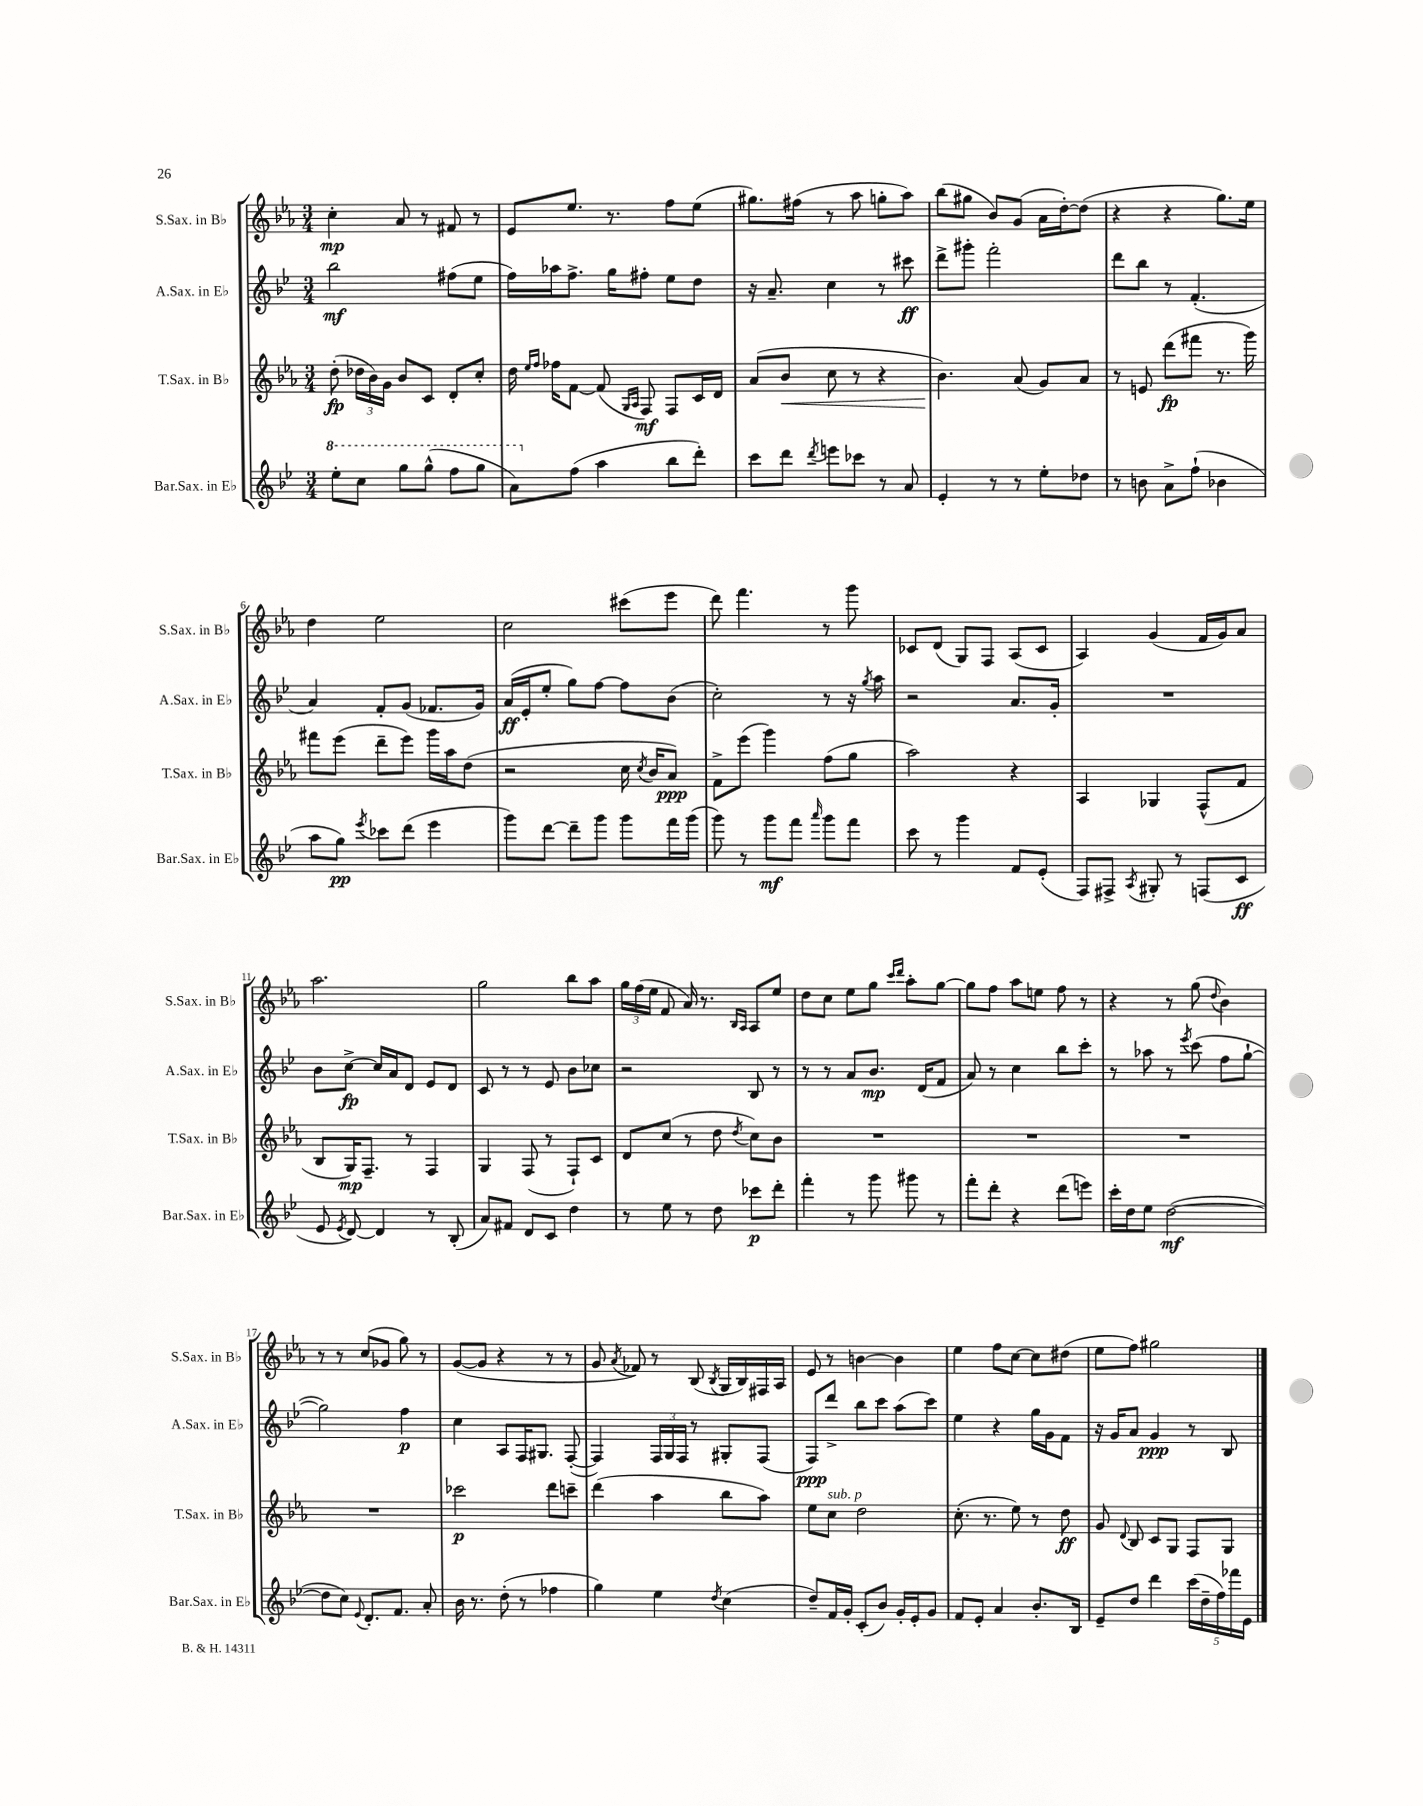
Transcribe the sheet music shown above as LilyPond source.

<<
\new StaffGroup <<
\new Staff = "s0" \with { instrumentName = "S.Sax. in Bb" shortInstrumentName = "S.Sax. in Bb" } {
    \clef treble \key ees \major \numericTimeSignature \time 3/4
    \autoBeamOff c''4-.\mp aes'8 r8 fis'8 r8 |
    ees'8[ ees''8.] r8. f''8[ ees''8]( |
    gis''8.[) fis''16]( r8 aes''8 g''8[-. aes''8]) |
    bes''8[( gis''8] bes'8[) g'8]( aes'16[ d''16~-.) d''8]( |
    r4 r4 g''8.[) ees''16] |
    d''4 ees''2 |
    c''2 cis'''8[( ees'''8] |
    d'''8) f'''4. r8 g'''8 |
    ces'8[ d'8]( g8[) f8] aes8[( ces'8] |
    aes4) g'4( f'16[ g'16) aes'8] |
    aes''2. |
    g''2 bes''8[ aes''8] |
    \tuplet 3/2 { g''16[ f''16( ees''16] } f'8 aes'16) r8. \grace { bes16[ aes16] } aes8[ ees''8] |
    d''8[ c''8] ees''8[ g''8] \grace { c'''16[ d'''16] } aes''8[-. g''8]~ |
    g''8[ f''8] aes''8[ e''8] f''8 r8 |
    r4 r8 g''8( \appoggiatura { d''8 } bes'4) |
    r8 r8 c''8[( ges'8] g''8) r8 |
    g'8[~( g'8] r4 r8 r8 |
    g'8 \acciaccatura { aes'8 } fes'8) r8 bes8( \acciaccatura { bes8 } g16[ bes16) fis16 aes16] |
    ees'8 r8 b'4~ b'4 |
    ees''4 f''8[ c''8]~ c''8[ dis''8]( |
    ees''8[ f''8]) gis''2 \bar "|." |
}
\new Staff = "s1" \with { instrumentName = "A.Sax. in Eb" shortInstrumentName = "A.Sax. in Eb" } {
    \clef treble \key bes \major \numericTimeSignature \time 3/4
    \autoBeamOff bes''2\mf fis''8[( ees''8] |
    f''16[) aes''16 f''8.]-> g''16[ fis''8]-. ees''8[ d''8] |
    r16 a'8.-- c''4 r8 cis'''8\ff |
    d'''8[-> gis'''8]-. f'''2-. |
    d'''8[ bes''8] r8 f'4.-.( |
    a'4) f'8[-. g'8]( fes'8.[ g'16]) |
    a'16[\ff( ees'16-. ees''8]-. g''8[) f''8]~ f''8[ bes'8]( |
    c''2-.) r8 r16 \acciaccatura { g''8 } a''16 |
    r2 a'8.[ g'16]-. |
    R2. |
    bes'8[ c''8]~->\fp c''16[ a'16 d'8] ees'8[ d'8] |
    c'8 r8 r8 ees'8 bes'8[ ces''8] |
    r2 bes8 r8 |
    r8 r8 a'8[ bes'8.]\mp d'16[( f'8] |
    a'8) r8 c''4 bes''8[ c'''8]-. |
    r8 aes''8 r8 \acciaccatura { ees'''8 } c'''8( f''8[ g''8]~-! |
    g''2) f''4\p |
    c''4 a8[ f16 gis8.] f8~-.( |
    f4) \tuplet 3/2 { f16[ g16 f16] } r8 gis8[-. f8]( |
    f8[\ppp) d'''8]-> bes''8[ c'''8] a''8[( c'''8]) |
    ees''4 r4 g''16[ g'16 f'8] |
    r16 g'16[ a'8] g'4\ppp r8 bes8 \bar "|." |
}
\new Staff = "s2" \with { instrumentName = "T.Sax. in Bb" shortInstrumentName = "T.Sax. in Bb" } {
    \clef treble \key ees \major \numericTimeSignature \time 3/4
    \autoBeamOff d''8-.\fp( \tuplet 3/2 { des''16[ bes'16) g'16] } bes'8[ c'8] d'8[-. c''8]-. |
    d''16 \grace { ees''16[ f''16] } fes''16[ f'8]~ f'8( \grace { g16[ aes16] } f8\mf) f8[ c'16 d'16] |
    aes'8[( bes'8]\< c''8 r8 r4 |
    bes'4.\!) aes'8( g'8[) aes'8] |
    r8 e'8 d'''8[\fp( fis'''8] r8. g'''16) |
    fis'''8[ ees'''8]( d'''8[-- ees'''8]) g'''16[ aes''16 d''8]( |
    r2 c''16 \acciaccatura { c''8 } bes'16[ aes'8]\ppp) |
    f'8[-> ees'''8]( g'''4) f''8[( g''8] |
    aes''2) r4 |
    aes4 ges4 f8[-^( f'8] |
    bes8[ g16\mp) f8.]-- r8 f4 |
    g4 f8( r8 f8[-!) c'8] |
    d'8[ c''8]( r8 d''8 \acciaccatura { d''8 } c''8[) bes'8] |
    R2. |
    R2. |
    R2. |
    R2. |
    ces'''2\p d'''8[ c'''8]-- |
    d'''4( aes''4 bes''8[ aes''8]) |
    ees''8[ c''8]^\markup { \italic "sub. p" } d''2 |
    c''8.-.( r8. ees''8) r8 d''8\ff |
    g'8 \appoggiatura { d'8 } bes8 c'8[ g8] f8[ g8] \bar "|." |
}
\new Staff = "s3" \with { instrumentName = "Bar.Sax. in Eb" shortInstrumentName = "Bar.Sax. in Eb" } {
    \clef treble \key bes \major \numericTimeSignature \time 3/4
    \autoBeamOff \ottava #1 ees'''8[-. c'''8] g'''8[ g'''8]-^( f'''8[ g'''8] |
    a''8[) \ottava #0 f''8]( a''4 bes''8[ d'''8]-.) |
    c'''8[ d'''8] \acciaccatura { d'''8 } e'''8[ ces'''8] r8 a'8 |
    ees'4-. r8 r8 ees''8[-. des''8] |
    r8 b'8 a'8[-> f''8]-!( bes'4 |
    a''8[ g''8]\pp) \acciaccatura { ees'''8 } ces'''8[ d'''8]( ees'''4 |
    g'''8[) d'''8]~ d'''8[-- g'''8] g'''8[ f'''16 g'''16]( |
    g'''8) r8 g'''8[\mf f'''8] \grace { a'''16 } g'''8[ f'''8] |
    c'''8 r8 g'''4 f'8[ ees'8]-.( |
    f8[) fis8]-> \acciaccatura { a8 } gis8-. r8 f8[( c'8]\ff |
    ees'8 \acciaccatura { ees'8 } d'8~) d'4 r8 bes8-.( |
    a'8[) fis'8] d'8[ c'8] d''4 |
    r8 ees''8 r8 d''8 ces'''8[\p d'''8]-. |
    f'''4-. r8 g'''8 gis'''8 r8 |
    f'''8[-. d'''8]-. r4 d'''8[( e'''8]) |
    c'''16[-. d''16 ees''8] d''2~\mf( |
    d''8[ c''8]) \appoggiatura { ees'8 } d'8.[-. f'8.] a'8-. |
    bes'16 r8. d''8-.( r8 fes''4 |
    g''4) ees''4 \acciaccatura { d''8 } c''4( |
    d''8[--) f'16 g'16]-. c'8[-.( bes'8]) g'16[-. ees'16-. g'8] |
    f'8[ ees'8]-. a'4 bes'8.[-. bes16] |
    ees'8[-- d''8] d'''4 \tuplet 5/4 { c'''16[( d''16-- f''16) fes'''16 ees'16] } \bar "|." |
}
>>
>>
